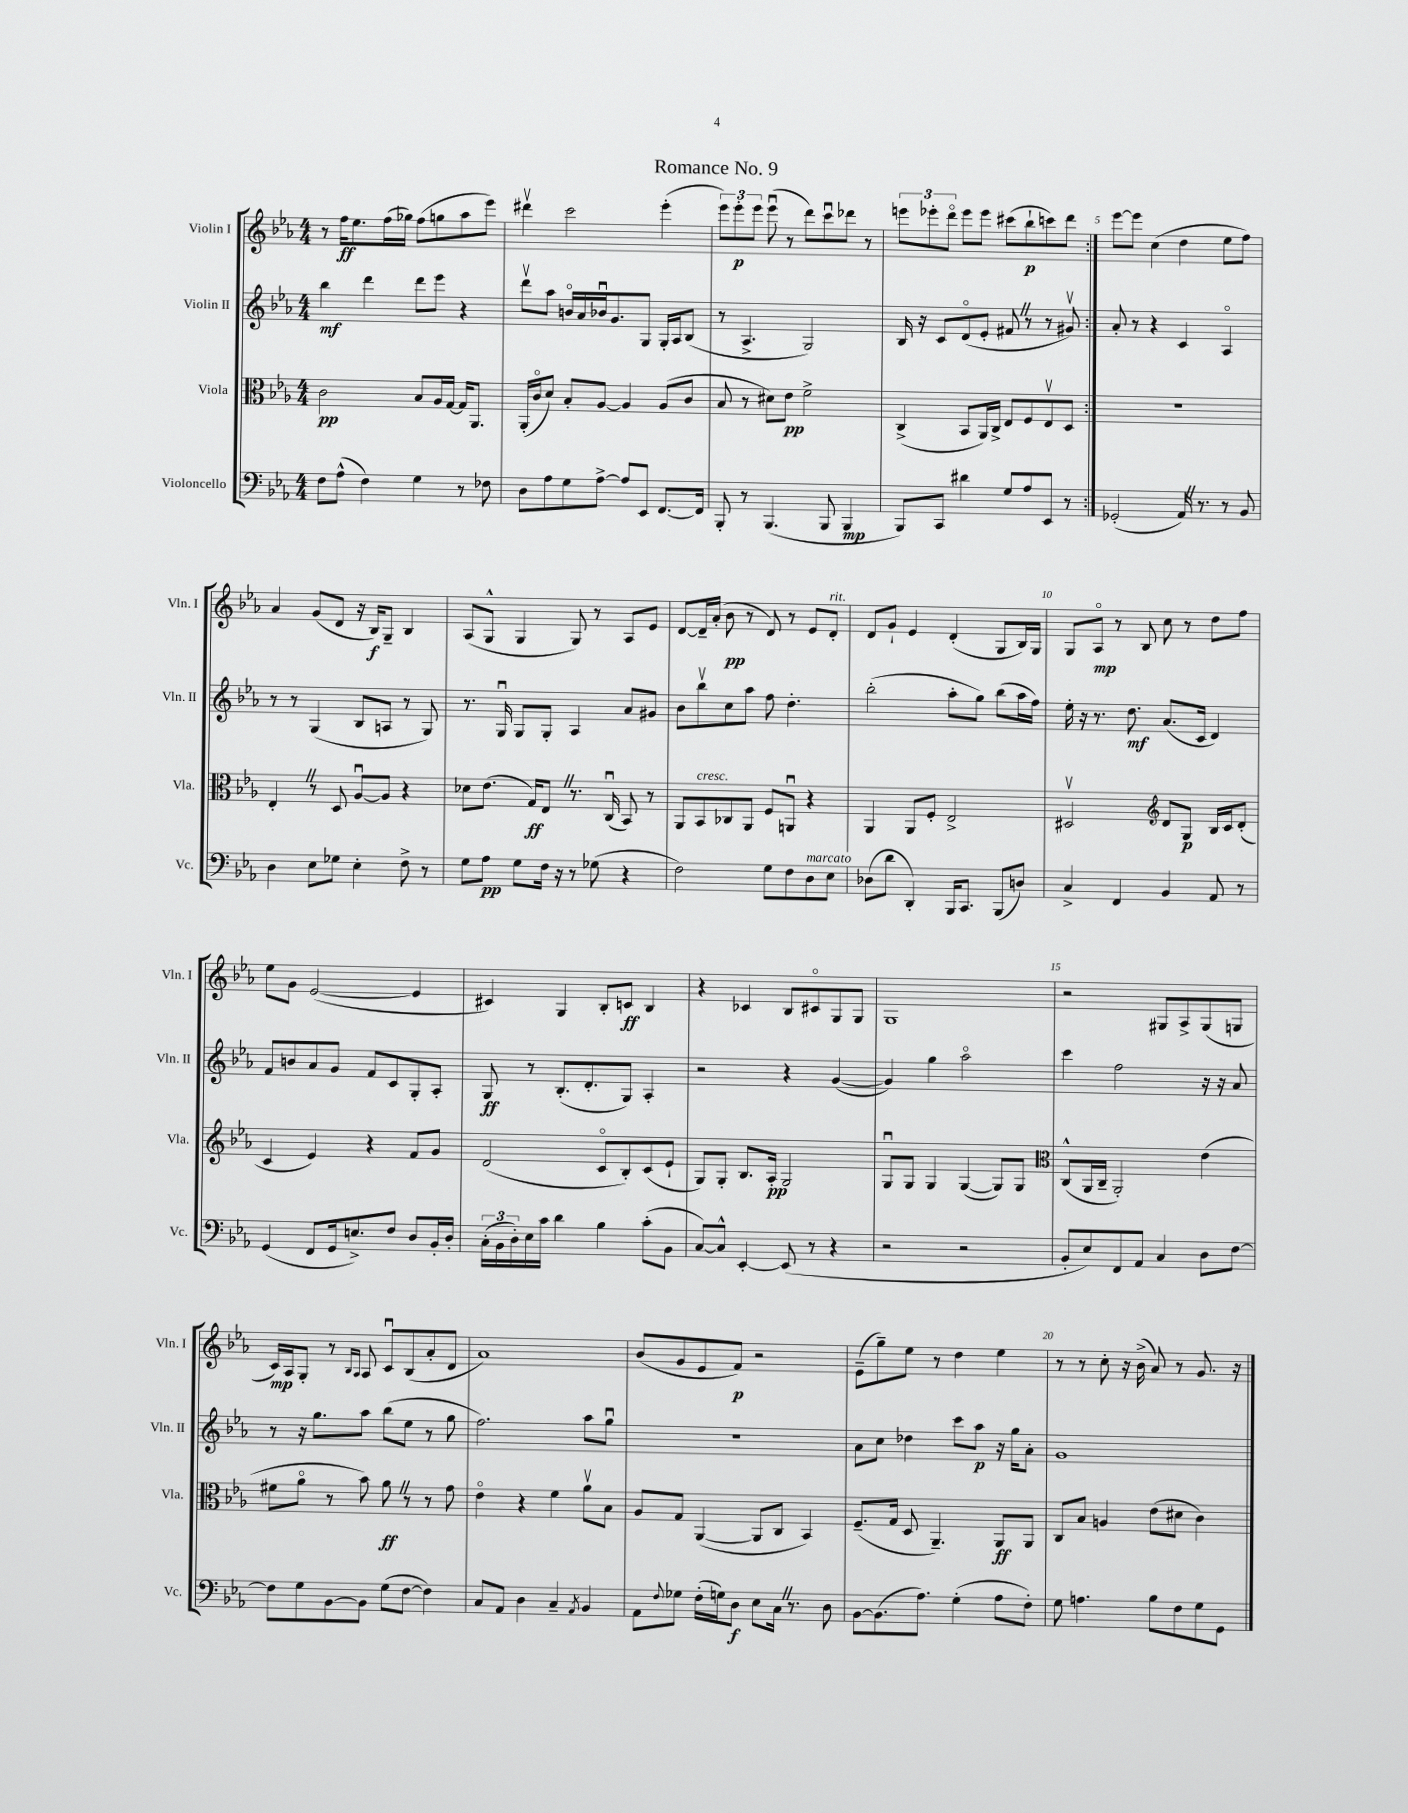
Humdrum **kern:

**kern	**dynam	**kern	**dynam	**kern	**dynam	**kern	**dynam
*part4	*part4	*part3	*part3	*part2	*part2	*part1	*part1
*staff4	*staff4	*staff3	*staff3	*staff2	*staff2	*staff1	*staff1
*I"Violoncello	*	*I"Viola	*	*I"Violin II	*	*I"Violin I	*
*I'Vc.	*	*I'Vla.	*	*I'Vln. II	*	*I'Vln. I	*
*clefF4	*	*clefC3	*	*clefG2	*	*clefG2	*
*k[b-e-a-]	*	*k[b-e-a-]	*	*k[b-e-a-]	*	*k[b-e-a-]	*
*M4/4	*	*M4/4	*	*M4/4	*	*M4/4	*
=1	=1	=1	=1	=1	=1	=1	=1
8F\L	.	2c\	pp	4bb-\	mf	8r	.
(8A-^^\J	.	.	.	.	.	16ff\KL	ff
.	.	.	.	.	.	8.ee-\	.
4F\)	.	.	.	4ddd\	.	.	.
.	.	.	.	.	.	(16ff\L	.
.	.	.	.	.	.	16gg-X\JJ)	.
4G\	.	8B-/L	.	8ddd\L	.	(8ff\L	.
.	.	16A-/L	.	8eee-\J	.	8ggn\	.
.	.	[16G/JJ	.	.	.	.	.
8r	.	16G/KL]	.	4r	.	8aa-\	.
.	.	8.AA-/J	.	.	.	.	.
8F-X\	.	.	.	.	.	8eee-\J)	.
=2	=2	=2	=2	=2	=2	=2	=2
8D\L	.	(16AA-'/LL	.	8dddv\L	.	4ddd#Xv\	.
.	.	16c/J	.	.	.	.	.
8A-\	.	8d/J)	.	8aa-\J	.	.	.
8G\	.	8B-'/L	.	16bn/LL	.	2ccc\	.
.	.	.	.	16a-/	.	.	.
[8A-^\J	.	[8A-/J	.	16b-Xu/J	.	.	.
.	.	.	.	8.g/	.	.	.
8A-/L]	.	4A-/]	.	.	.	.	.
8EE-/J	.	.	.	8G/J	.	.	.
[8.FF/L	.	(8A-/L	.	16G'/LL	.	(4eee-'\	.
.	.	.	.	16A-/J	.	.	.
.	.	8c/J	.	(8B-/J	.	.	.
16FF/Jk]	.	.	.	.	.	.	.
=3	=3	=3	=3	=3	=3	=3	=3
8BBB-'/	.	8B-/	.	8r	.	12eee-\L)	.
.	.	.	.	.	.	12eee-'\	p
8r	.	8r	.	4.A-^/	.	.	.
.	.	.	.	.	.	12eee-\J	.
(4.BBB-/	.	8d#X\L)	.	.	.	(8eee-u\	.
.	.	8e-\J	pp	.	.	8r	.
.	.	2f^\	.	2G/)	.	8ddd\L)	.
8BBB-/	.	.	.	.	.	8cccu\	.
4BBB-/	mp	.	.	.	.	8ddd-X\J	.
.	.	.	.	.	.	8r	.
=4	=4	=4	=4	=4	=4	=4	=4
8BBB-/L)	.	(4C^/	.	16B-/	.	12eeen\L	.
.	.	.	.	16r	.	.	.
.	.	.	.	.	.	12eee-X'\	.
8CC/J	.	.	.	8c/L	.	.	.
.	.	.	.	.	.	12ddd\J	.
4d#X\	.	8BB-/L	.	(8d/	.	8eee-\L	.
.	.	16AA-/L)	.	8e-'/J	.	8eee-\J	.
.	.	16C^/JJ	.	.	.	.	.
8G/L	.	8E-/L	.	8f#XZ/	.	(8ccc#X\L	.
8A-/	.	8F/	.	8r	.	8bb-`\	p
8EE-/J	.	8E-v/	.	8r	.	8cccn\)	.
8r	.	8D/J	.	8g#Xv/)	.	8ddd\J	.
=5:|!	=5:|!	=5:|!	=5:|!	=5:|!	=5:|!	=5:|!	=5:|!
(2GG-X'/	.	1r	.	8a-'/	.	[8eee-\L	.
.	.	.	.	8r	.	8eee-\J]	.
.	.	.	.	4r	.	(4cc\	.
16AA-Z/)	.	.	.	4c/	.	4dd\	.
8.r	.	.	.	.	.	.	.
8r	.	.	.	4A-/	.	8ee-\L	.
8BB-/	.	.	.	.	.	8ff\J)	.
!!LO:LB:g=z
=6	=6	=6	=6	=6	=6	=6	=6
4D\	.	4E-'Z/	.	8r	.	4a-/	.
.	.	.	.	8r	.	.	.
8E-\L	.	8r	.	(4G/	.	(8g/L	.
8G-X\J	.	8D/	.	.	.	8d/J	.
4E-'\	.	[8A-u/L	.	8B-/L	.	16r	.
.	.	.	.	.	.	16B-/KL)	f
.	.	8A-/J]	.	8An/J	.	8G~/J	.
8F^\	.	4r	.	8r	.	4B-/	.
8r	.	.	.	8G/)	.	.	.
=7	=7	=7	=7	=7	=7	=7	=7
8G\L	.	8d-X\L	.	8.r	.	(8A-/L	.
8A-\J	pp	(8.e-\J	.	.	.	8G^^/J	.
.	.	.	.	16Gu/	.	.	.
8G\L	.	.	.	8G/L	.	4G/	.
.	.	16G/KL)	ff	.	.	.	.
16F\Jk	.	8E-Z/J	.	8G'/J	.	.	.
16r	.	.	.	.	.	.	.
8r	.	8.r	.	4A-/	.	8G/)	.
(8G-X\	.	.	.	.	.	8r	.
.	.	(16Cu/	.	.	.	.	.
4r	.	8BB-/)	.	8a-/L	.	8A-/L	.
.	.	8r	.	8g#X/J	.	8e-/J	.
=8	=8	=8	=8	=8	=8	=8	=8
2F\)	.	8AA-/L	.	8b-\L	.	[8d/L	.
!	!	!LO:TX:a:i:t=cresc.	!	!	!	!	!
.	.	8BB-/	.	8bb-v\	.	16d~/L]	.
.	.	.	.	.	.	(16a-'/JJ	.
.	.	8C-X/	.	8cc\	.	8b-\	pp
.	.	8AA-/J	.	8aa-\J	.	8r	.
8G\L	.	8F/L	.	8ff\	.	8d/)	.
8F\	.	8AAnu/J	.	4.dd'\	.	8r	.
!LO:TX:a:i:t=marcato	!	!	!	!	!	!	!
8D\	.	4r	.	.	.	8e-/L	.
!	!	!	!	!	!	!LO:TX:a:i:t=rit.	!
8E-\J	.	.	.	.	.	8d'/J	.
=9	=9	=9	=9	=9	=9	=9	=9
(8D-X\L	.	4AA-/	.	(2bb-'\	.	8d/L	.
8d\J	.	.	.	.	.	8g`/J	.
4DD'/)	.	8AA-/L	.	.	.	4e-/	.
.	.	8F'/J	.	.	.	.	.
16BBB-/KL	.	2E-^/	.	8aa-'\L	.	(4d'/	.
8.CC/J	.	.	.	.	.	.	.
.	.	.	.	8gg\J)	.	.	.
(8BBB-/L	.	.	.	(8bb-\L	.	8G/L	.
8Dn/J)	.	.	.	16aa-\L	.	16B-/L)	.
.	.	.	.	16ff\JJ)	.	16G/JJ	.
=10	=10	=10	=10	=10	=10	=10	=10
4C^/	.	2D#Xv/	.	16ee-'\	.	8G/L	.
.	.	.	.	16r	.	.	.
.	.	.	.	8.r	.	8A-/J	mp
4FF/	.	.	.	.	.	8r	.
.	.	.	.	8.dd\	mf	.	.
.	.	.	.	.	.	8B-/	.
*	*	*clefG2	*	*	*	*	*
4BB-/	.	8d/L	.	(8.a-/L	.	8cc\	.
.	.	8G/J	p	.	.	8r	.
.	.	.	.	16c/Jk	.	.	.
8AA-/	.	16B-/LL	.	4d/)	.	8dd\L	.
.	.	16c/J	.	.	.	.	.
8r	.	(8d'/J	.	.	.	8ff\J	.
!!LO:LB:g=z
=11	=11	=11	=11	=11	=11	=11	=11
(4GG/	.	4c/	.	8f/L	.	8ee-\L	.
.	.	.	.	8bn/	.	8g\J	.
8FF/L	.	4e-/)	.	8a-/	.	([2e-/	.
16GG/k	.	.	.	8g/J	.	.	.
8.En^/)	.	.	.	.	.	.	.
.	.	4r	.	8f/L	.	.	.
8F/J	.	.	.	8c/	.	.	.
8D/L	.	8f/L	.	8G'/	.	4e-/]	.
16BB-'/L	.	8g/J	.	8A-'/J	.	.	.
16D'/JJ	.	.	.	.	.	.	.
=12	=12	=12	=12	=12	=12	=12	=12
(24C'\LL	.	(2d/	.	8G/	ff	4c#X/)	.
24BB-\	.	.	.	.	.	.	.
24D'\)	.	.	.	.	.	.	.
16E-\	.	.	.	8r	.	.	.
16c\JJ	.	.	.	.	.	.	.
4d\	.	.	.	(8.B-'/L	.	4G/	.
.	.	.	.	8.d'/	.	.	.
4B-\	.	8c/L	.	.	.	8B-'/L	.
.	.	8B-'/)	.	8G/J)	.	8cn/J	ff
(8c'\L	.	(8c/	.	4A-'/	.	4B-/	.
8BB-\J	.	8e-`/J	.	.	.	.	.
=13	=13	=13	=13	=13	=13	=13	=13
[8C/L)	.	8G/L)	.	2r	.	4r	.
8C^^/J]	.	8G'/J	.	.	.	.	.
[4EE-'/	.	8.B-/L	.	.	.	4c-X/	.
.	.	16A-'/Jk	pp	.	.	.	.
(8EE-/]	.	2G/	.	4r	.	8B-/L	.
8r	.	.	.	.	.	8c#X/	.
4r	.	.	.	([4g/	.	8G/	.
.	.	.	.	.	.	8G/J	.
=14	=14	=14	=14	=14	=14	=14	=14
2r	.	8Gu/L	.	4g/])	.	1G	.
.	.	8G/J	.	.	.	.	.
.	.	4G/	.	4gg\	.	.	.
2r	.	([4G/	.	2aa-\	.	.	.
.	.	8G/L])	.	.	.	.	.
.	.	8G/J	.	.	.	.	.
=15	=15	=15	=15	=15	=15	=15	=15
*	*	*clefC3	*	*	*	*	*
8BB-'/L	.	(8C^^/L	.	4ccc\	.	2r	.
8E-/)	.	16AA-/L	.	.	.	.	.
.	.	16C~/JJ	.	.	.	.	.
8FF/	.	2AA-'/)	.	2ff\	.	.	.
8AA-/J	.	.	.	.	.	.	.
4C/	.	.	.	.	.	8G#X/L	.
.	.	.	.	.	.	8A-^/	.
8D\L	.	(4e-\	.	16r	.	(8G#/	.
.	.	.	.	16r	.	.	.
[8F\J	.	.	.	8a-/	.	8Gn/J	.
!!LO:LB:g=z
=16	=16	=16	=16	=16	=16	=16	=16
8F\L]	.	8f#X\L	.	8r	.	16c/LL)	mp
.	.	.	.	.	.	16A-/J	.
8G\	.	8a-\J	.	16r	.	8G'/J	.
.	.	.	.	8.gg\L	.	.	.
[8BB-\	.	8r	.	.	.	8r	.
.	.	.	.	.	.	16qqB-/LL	.
.	.	.	.	.	.	16qqA-/JJ	.
8BB-\J]	.	8b-\)	.	8aa-\J	.	8A-/	.
(8G\L	.	8a-Z\	ff	(8bb-\L	.	8cu/L	.
[8F\J	.	8r	.	8ee-\J	.	(8B-/	.
4F\])	.	8r	.	8r	.	8a-'/	.
.	.	8g\	.	8gg\	.	8d/J	.
=17	=17	=17	=17	=17	=17	=17	=17
8C/L	.	4e-\	.	2.ff\)	.	1a-)	.
8AA-/J	.	.	.	.	.	.	.
4D\	.	4r	.	.	.	.	.
4C~/	.	4f\	.	.	.	.	.
8qAA-/	.	.	.	.	.	.	.
4BB-/	.	8a-v\L	.	8aa-\L	.	.	.
.	.	8B-\J	.	8ggu\J	.	.	.
=18	=18	=18	=18	=18	=18	=18	=18
8AA-\L	.	8A-/L	.	1r	.	(8b-/L	.
8qqF/	.	.	.	.	.	.	.
8G-X\J	.	8G/J	.	.	.	8g/	.
(16F'\LL	.	([4AA-/	.	.	.	8e-/	.
16Gn\J)	.	.	.	.	.	.	.
8D\J	f	.	.	.	.	8f/J)	p
8E-\L	.	8AA-/L]	.	.	.	2r	.
16CZ\Jk	.	8C/J	.	.	.	.	.
8.r	.	.	.	.	.	.	.
.	.	4BB-/)	.	.	.	.	.
8D\	.	.	.	.	.	.	.
=19	=19	=19	=19	=19	=19	=19	=19
[8BB-\L	.	(8.F~/L	.	8a-\L	.	(8e-~\L	.
(8.BB-\]	.	.	.	8cc\J	.	8gg~\)	.
.	.	16G/Jk	.	.	.	.	.
.	.	8D/	.	4dd-X\	.	8ee-\J	.
8.A-\J)	.	.	.	.	.	.	.
.	.	4.AA-~/)	.	.	.	8r	.
(4G'\	.	.	.	8ccc\L	.	4dd\	.
.	.	.	.	8aa-\J	p	.	.
8A-\L	.	8AA-/L	ff	16r	.	4ee-\	.
.	.	.	.	16gg\KL	.	.	.
8F'\J)	.	8AA-/J	.	8a-'\J	.	.	.
=20	=20	=20	=20	=20	=20	=20	=20
8G\	.	8C/L	.	1g	.	8r	.
4.An\	.	8B-/J	.	.	.	8r	.
.	.	4An/	.	.	.	8cc'\	.
.	.	.	.	.	.	16r	.
.	.	.	.	.	.	(16b-^\	.
8B-\L	.	(8e-\L	.	.	.	8a-/)	.
8F\	.	8d#X\J	.	.	.	8r	.
8G\	.	4c\)	.	.	.	8.g/	.
8GG\J	.	.	.	.	.	.	.
.	.	.	.	.	.	16r	.
==	==	==	==	==	==	==	==
*-	*-	*-	*-	*-	*-	*-	*-
